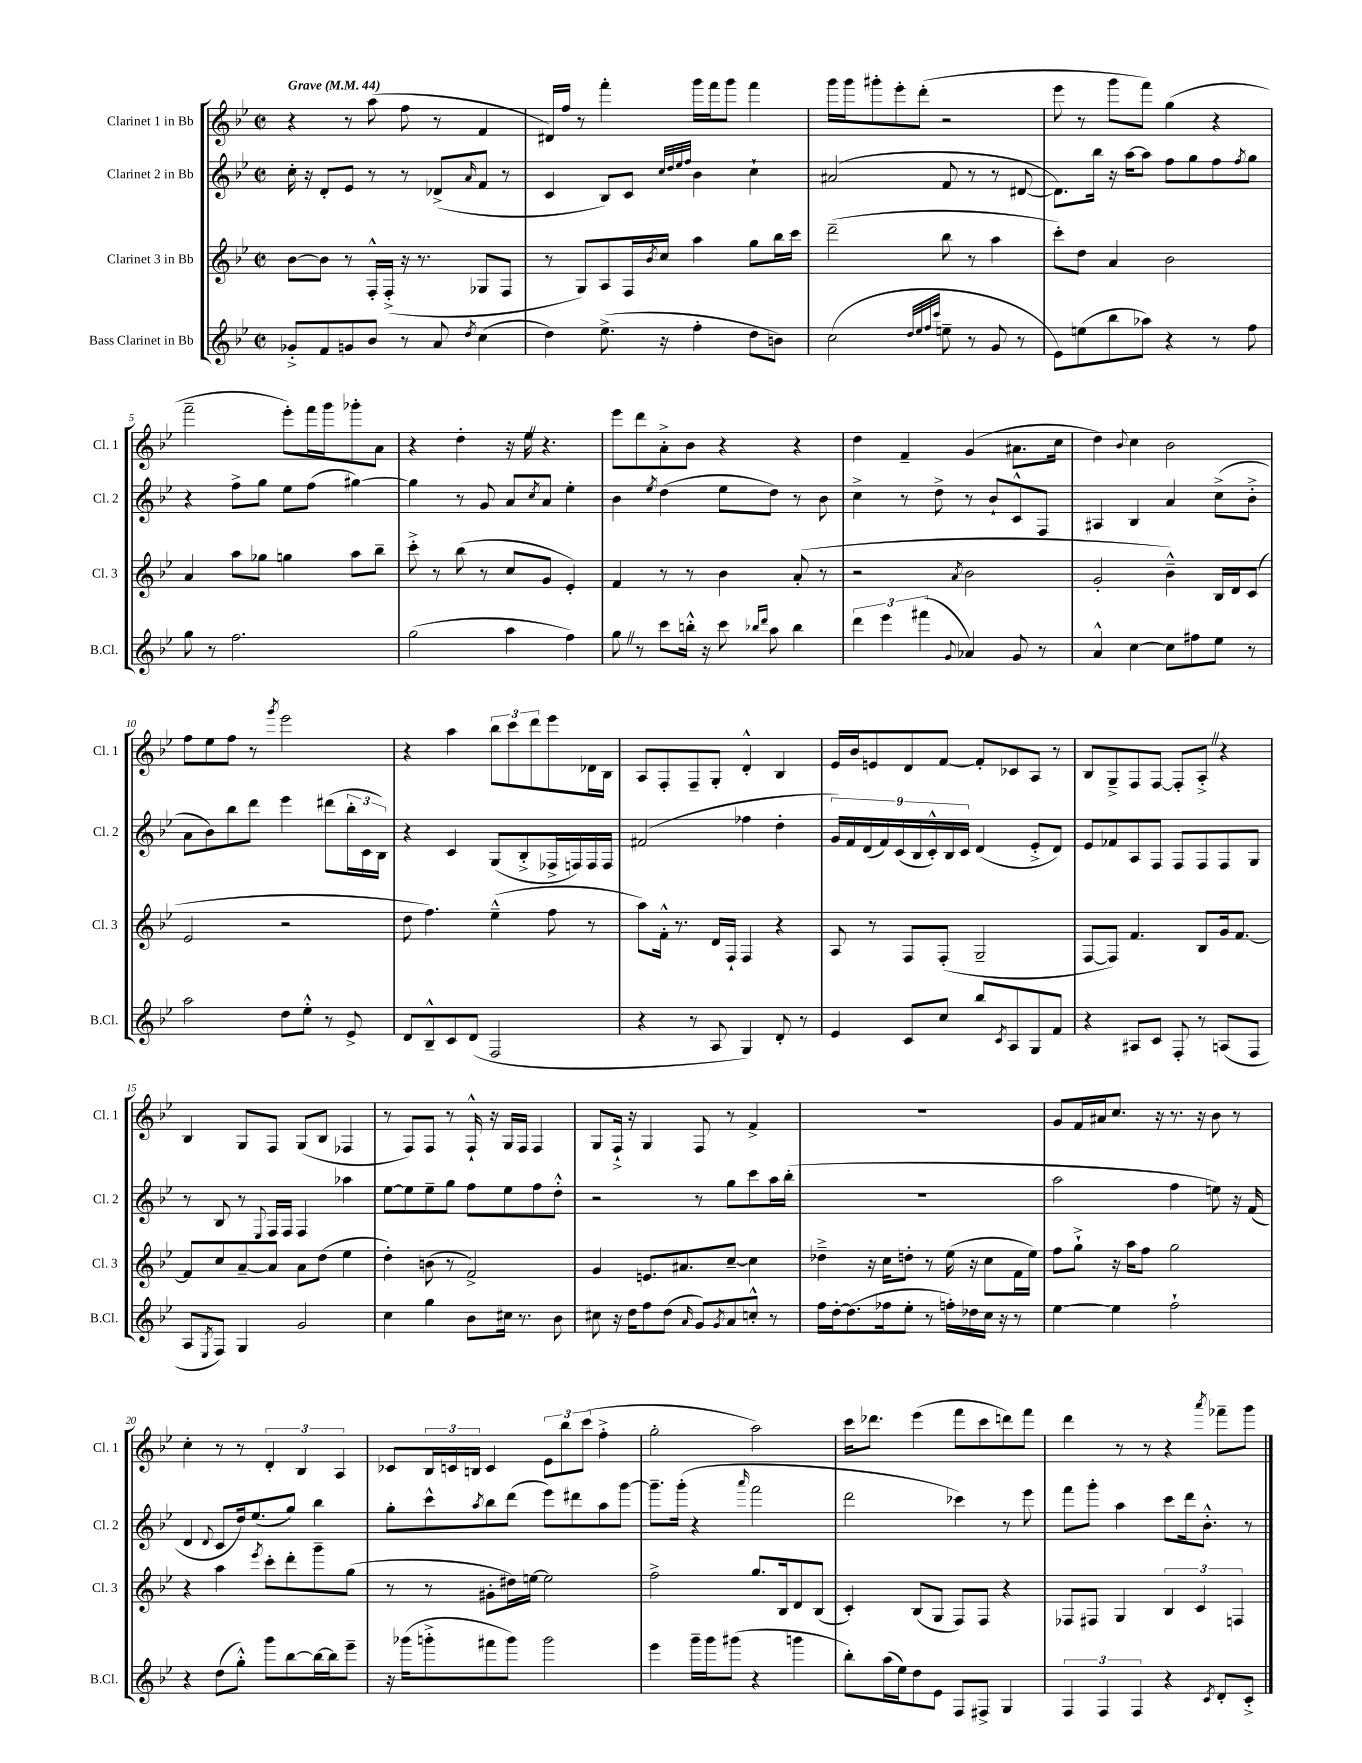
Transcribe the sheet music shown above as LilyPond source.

<<
\new StaffGroup <<
\new Staff = "s0" \with { instrumentName = "Clarinet 1 in Bb" shortInstrumentName = "Cl. 1" } {
    \clef treble \key bes \major \defaultTimeSignature \time 2/2 \tempo "Grave" 4 = 44
    r4 r8 a''8( f''8 r8 f'4 |
    dis'16) f''16 r8 f'''4-. g'''16 f'''16 g'''8 f'''4 |
    g'''16 g'''16 gis'''8-. ees'''8-. d'''8-.( r2 |
    ees'''8 r8 g'''8 f'''8) g''4( r4 |
    f'''2-- ees'''8-.) f'''16 g'''16 ges'''8-. a'8 |
    r4 d''4-. r16 ees''16 \once \override BreathingSign.text = \markup { \musicglyph "scripts.caesura.straight" } \breathe r4. |
    ees'''8 d'''8 a'8-.-> bes'8 r4 r4 |
    d''4 f'4-- g'4( ais'8. c''16 |
    d''4) \appoggiatura { bes'8 } c''4 bes'2 |
    f''8 ees''8 f''8 r8 \acciaccatura { g'''8 } ees'''2 |
    r4 a''4 \tuplet 3/2 { bes''8 c'''8 d'''8 } ees'''8 des'16 bes16 |
    a8 f8-. f8-- g8-. d'4-.-^ bes4 |
    ees'16 bes'16 e'8 d'8 f'8~ f'8-. ces'8 a8 r8 |
    bes8 g8---> f8 f8~ f8-. a8-.-> \once \override BreathingSign.text = \markup { \musicglyph "scripts.caesura.straight" } \breathe r4 |
    bes4 g8 f8 g8( bes8 fes4 |
    r8 f8) f8 r8 f16-!-^ r16 g16 f16 f4 |
    g8 f16-!-> r16 g4 f8 r8 f'4-> |
    R1 |
    g'8 f'16 ais'16 c''8. r16 r8. r16 bes'8 r8 |
    c''4-. r8 r8 \tuplet 3/2 { d'4-. bes4 a4 } |
    ces'8 \tuplet 3/2 { bes16 c'16 b16 } c'4 \tuplet 3/2 { ees'8 bes''8 c'''8( } f''4-.-> |
    g''2-. a''2) |
    c'''16 des'''8. ees'''4( f'''8 c'''8 d'''8) f'''8 |
    d'''4 r8 r8 r4 \acciaccatura { a'''8 } fes'''8-- g'''8 \bar "|." |
}
\new Staff = "s1" \with { instrumentName = "Clarinet 2 in Bb" shortInstrumentName = "Cl. 2" } {
    \clef treble \key bes \major \defaultTimeSignature \time 2/2
    c''16-. r16 d'8-. ees'8 r8 r8 des'8->( \grace { a'16 } f'8 r8 |
    c'4 bes8) c'8 \grace { c''32 d''32 ees''32 f''32 } bes'4 c''4-! |
    ais'2( f'8 r8 r8 dis'8~ |
    dis'8.) bes''16 r16 a''16~ a''8 f''8 g''8 f''8 \acciaccatura { f''8 } g''8 |
    r4 f''8-> g''8 ees''8 f''8( gis''4~) |
    gis''4 r8 g'8 a'8 \acciaccatura { c''8 } a'8 ees''4-. |
    bes'4 \acciaccatura { ees''8 } d''4( ees''8 d''8) r8 bes'8 |
    c''4-> r8 d''8-> r8 bes'8-! c'8-^ f8 |
    ais4 bes4 a'4 c''8->( bes'8-.-> |
    a'8 bes'8) bes''8 d'''8 ees'''4 dis'''8( \tuplet 3/2 { bes''16-. c'16 bes16) } |
    r4 c'4 g8( bes8-.-> fes16-> f16) f16 f16 |
    fis'2( fes''4 d''4-. |
    \tuplet 9/8 { g'16) f'16 d'16( f'16) c'16( bes16 c'16-.-^) bes16 c'16 } d'4( ees'8-.-> d'8) |
    ees'8 fes'8 a8 f8 f8 f8 f8 g8 |
    r8 bes8 r8 \appoggiatura { ees8 } f16 f16 f4 aes''4 |
    ees''8~ ees''8 ees''8-- g''8 f''8 ees''8 f''8 d''8-.-^ |
    r2 r8 g''8 c'''8 a''16 bes''16-.( |
    R1 |
    a''2 f''4 e''8) r16 f'16( |
    d'4 \appoggiatura { d'8 } c'8 d''16) ees''8.( g''8) bes''4 |
    g''8-. c'''8-^ \acciaccatura { a''8 } bes''8 d'''8( ees'''8) dis'''8 a''8 g'''8~ |
    g'''8.-- g'''16-.( r4 \grace { a'''16 } f'''2 |
    d'''2 ces'''4) r8 ees'''8 |
    f'''8 g'''8-. a''4 c'''8 d'''16 bes'8.-.-^ r8 \bar "|." |
}
\new Staff = "s2" \with { instrumentName = "Clarinet 3 in Bb" shortInstrumentName = "Cl. 3" } {
    \clef treble \key bes \major \defaultTimeSignature \time 2/2
    bes'8~ bes'8 r8 f16-.-^ f16-.->( r16 r8. ges8 f8 |
    r8 g8) a8 f16 \acciaccatura { bes'8 } c''16 a''4 g''8 bes''16 c'''16 |
    d'''2--( bes''8 r8 a''4 |
    c'''8-.) d''8 a'4 bes'2 |
    a'4 a''8 ges''8 g''4 a''8 bes''8-- |
    c'''8-.-> r8 bes''8( r8 c''8 g'8 ees'4-.) |
    f'4 r8 r8 bes'4 a'8-.( r8 |
    r2 \acciaccatura { a'8 } bes'2 |
    g'2-. bes'4---^) bes16 d'16 c'8( |
    ees'2 r2 |
    d''8 f''4.) ees''4---^( f''8 r8 |
    a''8) f'16-.-^ r8. d'16 f16-! f4 r4 |
    a8 r8 f8 f8-.( g2-- |
    f8~ f8) f'4. bes8 g'16 f'8.~ |
    f'8 c''8 a'8~-- a'8 a'8 d''8( ees''4 |
    d''4-.) b'8( r8 f'2->) |
    g'4 e'8. ais'8. c''8~-- c''4 |
    des''4---> r16 c''16 d''8-. r8 ees''16( r16 c''8 f'16 ees''16) |
    f''8 g''8-!-> r16 a''16 f''8 g''2 |
    r4 a''4 \acciaccatura { ees'''8 } c'''8-. d'''8-. g'''8-- g''8( |
    r8 r8 gis'8-. dis''16) e''16~ e''2 |
    f''2-> g''8. bes16 d'8 bes8( |
    c'4-.) bes8( g8 f8) f8 r4 |
    fes8 fis8 g4 \tuplet 3/2 { bes4 c'4 f4 } \bar "|." |
}
\new Staff = "s3" \with { instrumentName = "Bass Clarinet in Bb" shortInstrumentName = "B.Cl." } {
    \clef treble \key bes \major \defaultTimeSignature \time 2/2
    ges'8-.-> f'8 g'8 bes'8 r8 a'8 \acciaccatura { d''8 } c''4( |
    d''4) ees''8.->( r16 f''4-. d''8 b'8) |
    c''2( \grace { d''32 ees''32 f''32 c'''32 } e''8-- r8 g'8 r8 |
    ees'8) e''8( bes''8 aes''8) r4 r8 f''8 |
    g''8 r8 f''2. |
    g''2( a''4 f''4) |
    g''8 \once \override BreathingSign.text = \markup { \musicglyph "scripts.caesura.straight" } \breathe r8 c'''8 b''16-.-^ r16 c'''8 \grace { bes''16 d'''16 } a''8 bes''4 |
    \tuplet 3/2 { d'''4 ees'''4 fis'''4( } \appoggiatura { g'8 } aes'4) g'8 r8 |
    a'4-^ c''4~ c''8 fis''8 ees''8 r8 |
    a''2 d''8 ees''8-.-^ r8 ees'8-> |
    d'8 bes8---^ c'8 d'8( f2 |
    r4 r8 a8 g4) d'8-. r8 |
    ees'4 c'8 c''8 bes''8 \acciaccatura { c'8 } a8 g8 f'8 |
    r4 ais8 c'8 f8-. r8 a8( f8 |
    a8 \acciaccatura { ees8 } f8) g4 g'2 |
    c''4 g''4 bes'8 cis''16 r8. bes'8 |
    cis''8 r16 d''16 f''8 d''8( \grace { a'16 } g'8) \acciaccatura { g'8 } a'8 c''8-.-^ r8 |
    f''16 d''16~-. d''8.( fes''16 ees''8-. r8 f''16-.) des''16 c''16 r16 r8 |
    ees''4~ ees''4 f''2-! |
    r4 d''8( g''8-.-^) g'''8 bes''8~ bes''16~ bes''16 ees'''8-- |
    r16 ges'''16( g'''8-.-> fis'''8 g'''8) g'''2 |
    ees'''4 g'''16-- g'''16 gis'''8( r4 g'''4 |
    bes''8-.) a''16( ees''16) d''8 ees'8 f8 fis8-> g4 |
    \tuplet 3/2 { f4 f4 f4 } r4 \acciaccatura { c'8 } d'8-. c'8-.-> \bar "|." |
}
>>
>>
